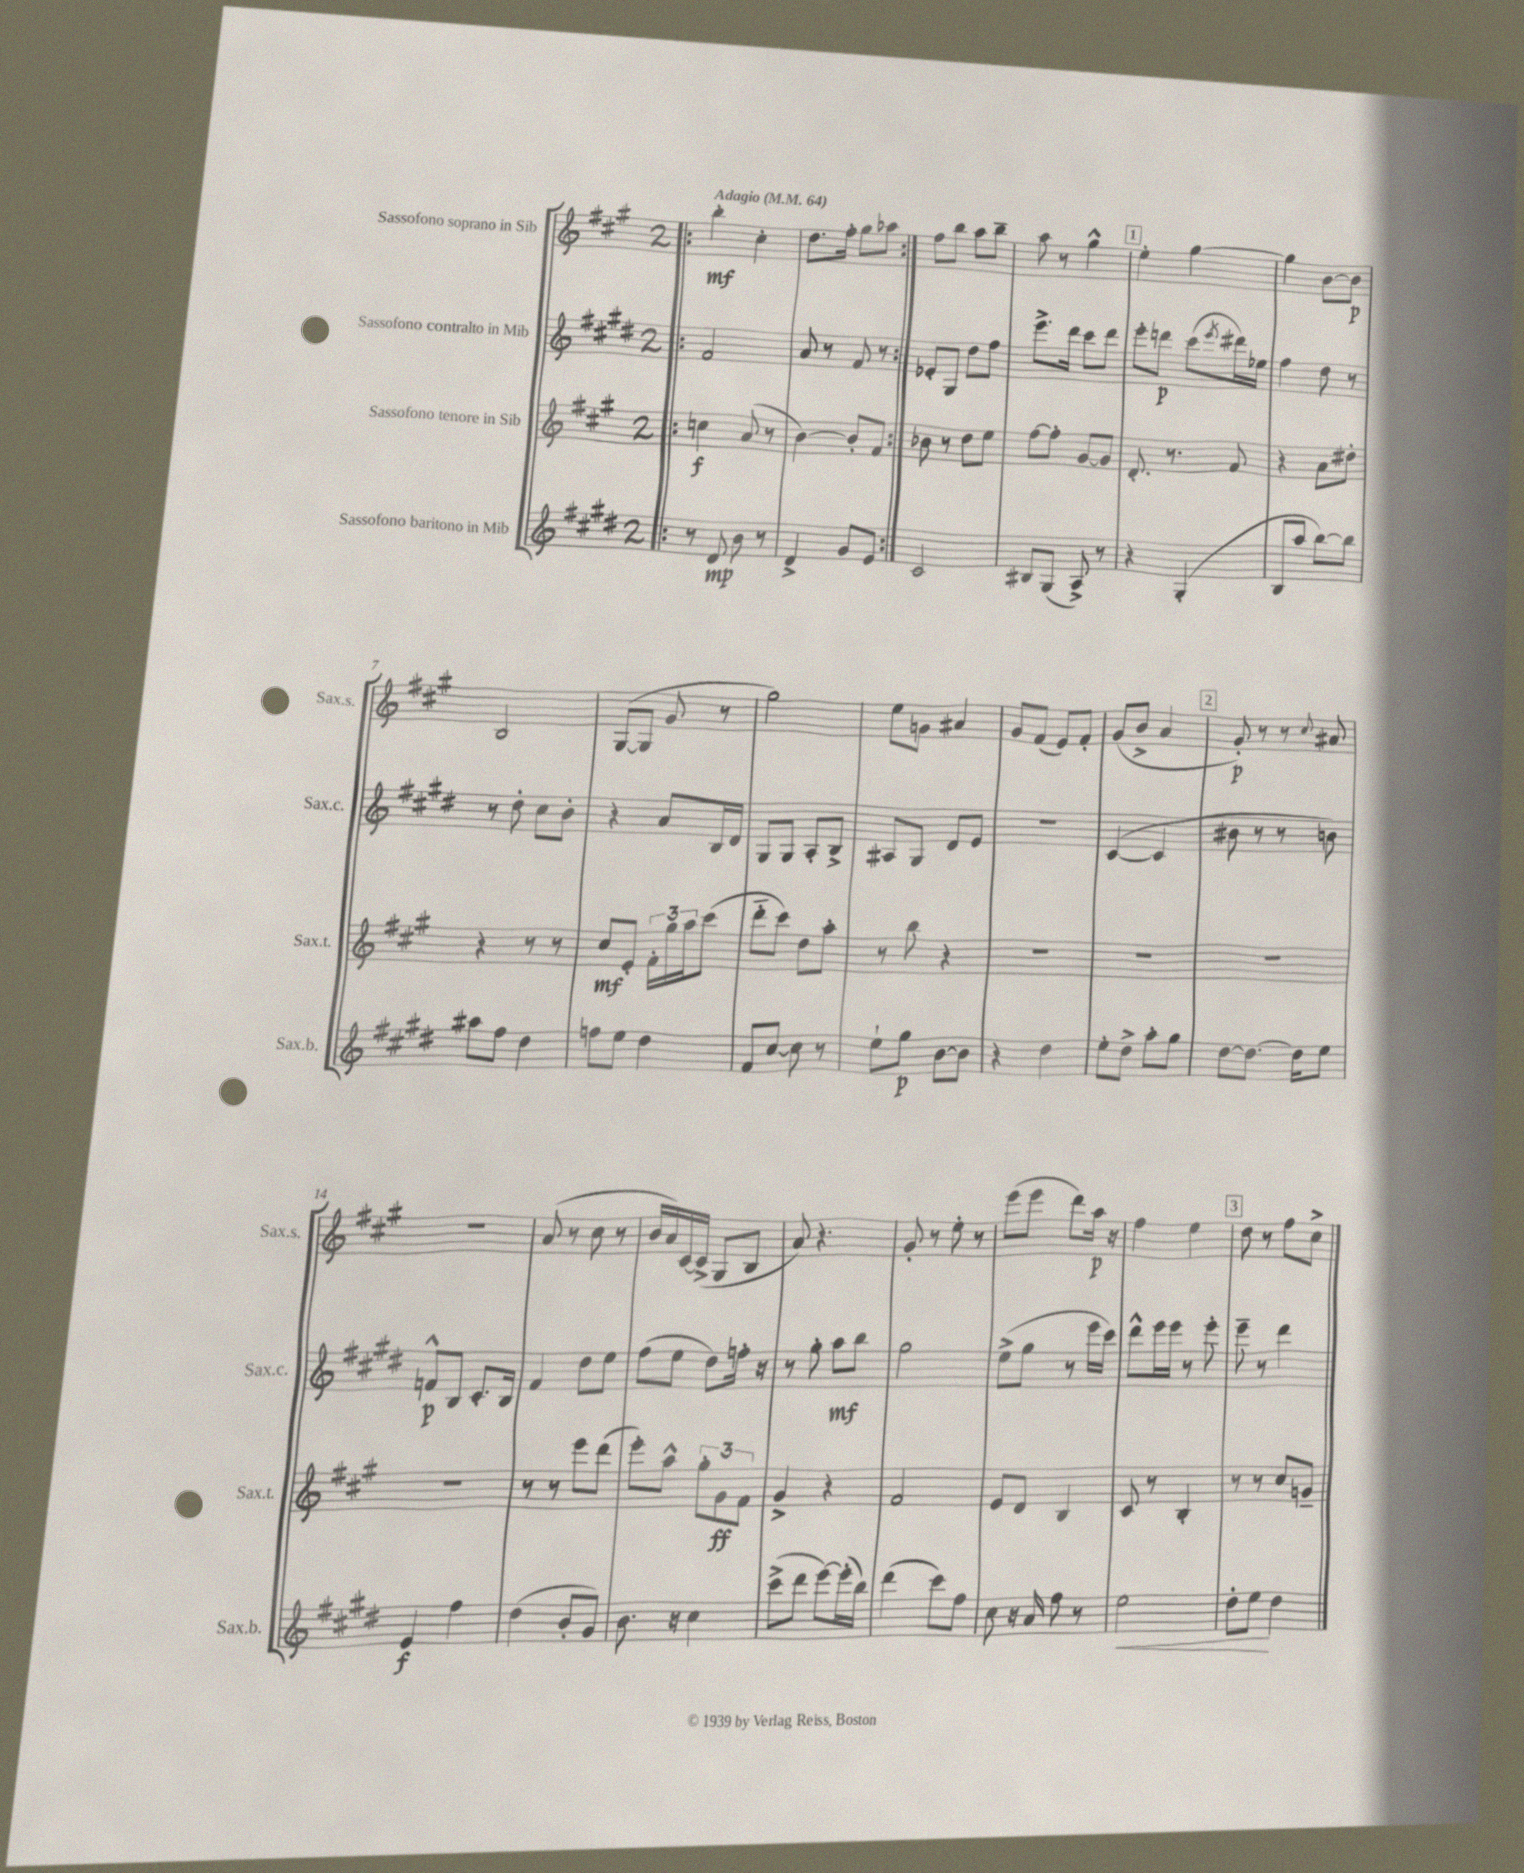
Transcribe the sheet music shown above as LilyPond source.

<<
\new StaffGroup <<
\new Staff = "s0" \with { instrumentName = "Sassofono soprano in Sib" shortInstrumentName = "Sax.s." } {
    \clef treble \key a \major \once \override Staff.TimeSignature.style = #'single-digit \time 2/4 \tempo "Adagio" 4 = 64
    \repeat volta 2 { \bar ".|:" b''4-.\mf cis''4-. |
    d''8. fis''16-. gis''8 aes''8 | }
    fis''8 b''8 a''8 b''8-- |
    a''8 r8 gis''4-^ |
    \mark \markup { \box "1" } e''4-. gis''4~ |
    gis''4 b'8~ b'8\p |
    b2 |
    gis8~( gis8 gis'8 r8 |
    gis''2) |
    e''8 g'8 ais'4 |
    gis'8 fis'8( e'8) fis'8-. |
    gis'8( b'8-> a'4 |
    \mark \markup { \box "2" } gis'8-.\p) r8 r8 \appoggiatura { cis''8 } ais'8 |
    R2 |
    a'8( r8 cis''8 r8 |
    b'16 a'16) cis'16~ cis'16->( gis8 b8 |
    a'8) r4. |
    gis'8-. r8 e''8-. r8 |
    e'''8( e'''8 d'''8) a''16\p r16 |
    fis''4 e''4 |
    \mark \markup { \box "3" } d''8 r8 fis''8 cis''8-> \bar "|." |
}
\new Staff = "s1" \with { instrumentName = "Sassofono contralto in Mib" shortInstrumentName = "Sax.c." } {
    \clef treble \key e \major \once \override Staff.TimeSignature.style = #'single-digit \time 2/4
    \repeat volta 2 { \bar ".|:" fis'2 |
    a'8 r8 fis'8 r8 | }
    ees'8-. gis8 dis''8 fis''8 |
    e'''8.-> dis'''16 cis'''8 dis'''8 |
    \mark \markup { \box "1" } e'''8-. d'''8\p cis'''8( \acciaccatura { e'''8 } dis'''16) ees''16 |
    fis''4 dis''8 r8 |
    r8 dis''8-. cis''8 b'8-. |
    r4 a'8 b16 dis'16 |
    gis8 gis8 a8-. b8-> |
    ais8 gis8 dis'8 e'8 |
    R2 |
    cis'4~( cis'4 |
    \mark \markup { \box "2" } bis'8 r8 r8 b'8) |
    f'8-^\p b8 cis'8.-. b16 |
    fis'4 dis''8 e''8 |
    fis''8( e''8 dis''8) f''16-. r16 |
    r8 gis''8-. a''8\mf b''8 |
    gis''2 |
    e''8->( gis''8 r8 e'''16 cis'''16) |
    dis'''8-^ e'''16 e'''16 r8 e'''8-. |
    \mark \markup { \box "3" } e'''8-- r8 dis'''4 \bar "|." |
}
\new Staff = "s2" \with { instrumentName = "Sassofono tenore in Sib" shortInstrumentName = "Sax.t." } {
    \clef treble \key a \major \once \override Staff.TimeSignature.style = #'single-digit \time 2/4
    \repeat volta 2 { \bar ".|:" c''4\f a'8( r8 |
    b'4~) b'8-. fis'8 | }
    bes'8 r8 d''8 e''8 |
    fis''8~ fis''8-. gis'8~ gis'8 |
    \mark \markup { \box "1" } d'8.-. r8. fis'8 |
    r4 a'8 dis''8-. |
    r4 r8 r8 |
    cis''8\mf e'8-. \tuplet 3/2 { fis'16-. gis''16 a''16 } cis'''8( |
    d'''8-_ cis'''8) d''8 a''8-. |
    r8 b''8 r4 |
    R2 |
    R2 |
    \mark \markup { \box "2" } R2 |
    R2 |
    r8 r8 e'''8 d'''8( |
    e'''8-.) a''8-^ \tuplet 3/2 { gis''8-. gis'8\ff fis'8 } |
    gis'4-> r4 |
    fis'2 |
    e'8 d'8 b4 |
    cis'8 r8 b4-. |
    \mark \markup { \box "3" } r8 r8 cis''8 g'8-- \bar "|." |
}
\new Staff = "s3" \with { instrumentName = "Sassofono baritono in Mib" shortInstrumentName = "Sax.b." } {
    \clef treble \key e \major \once \override Staff.TimeSignature.style = #'single-digit \time 2/4
    \repeat volta 2 { \bar ".|:" r8 dis'8\mp b'8 r8 |
    dis'4-> gis'8 e'8 | }
    cis'2 |
    bis8 gis8( a8->) r8 |
    \mark \markup { \box "1" } r4 gis4-.( |
    b8 a''8 b''8~) b''8 |
    ais''8 fis''8 dis''4 |
    f''8 e''8 dis''4 |
    fis'8 cis''8~ cis''8 r8 |
    e''8-! gis''8\p b'8~ b'8 |
    r4 dis''4 |
    e''8-. dis''8-> a''8-. gis''8 |
    \mark \markup { \box "2" } dis''8~ dis''8.~ dis''16 e''8 |
    e'4\f fis''4 |
    dis''4( b'8-. gis'8) |
    b'8. r16 cis''4 |
    cis'''8->( dis'''8 e'''8~) e'''16-.( b''16) |
    dis'''4( cis'''8) fis''8 |
    cis''8 r16 a'16 fis''8 r8 |
    e''2\< |
    \mark \markup { \box "3" } dis''8-. e''8\! dis''4 \bar "|." |
}
>>
>>
